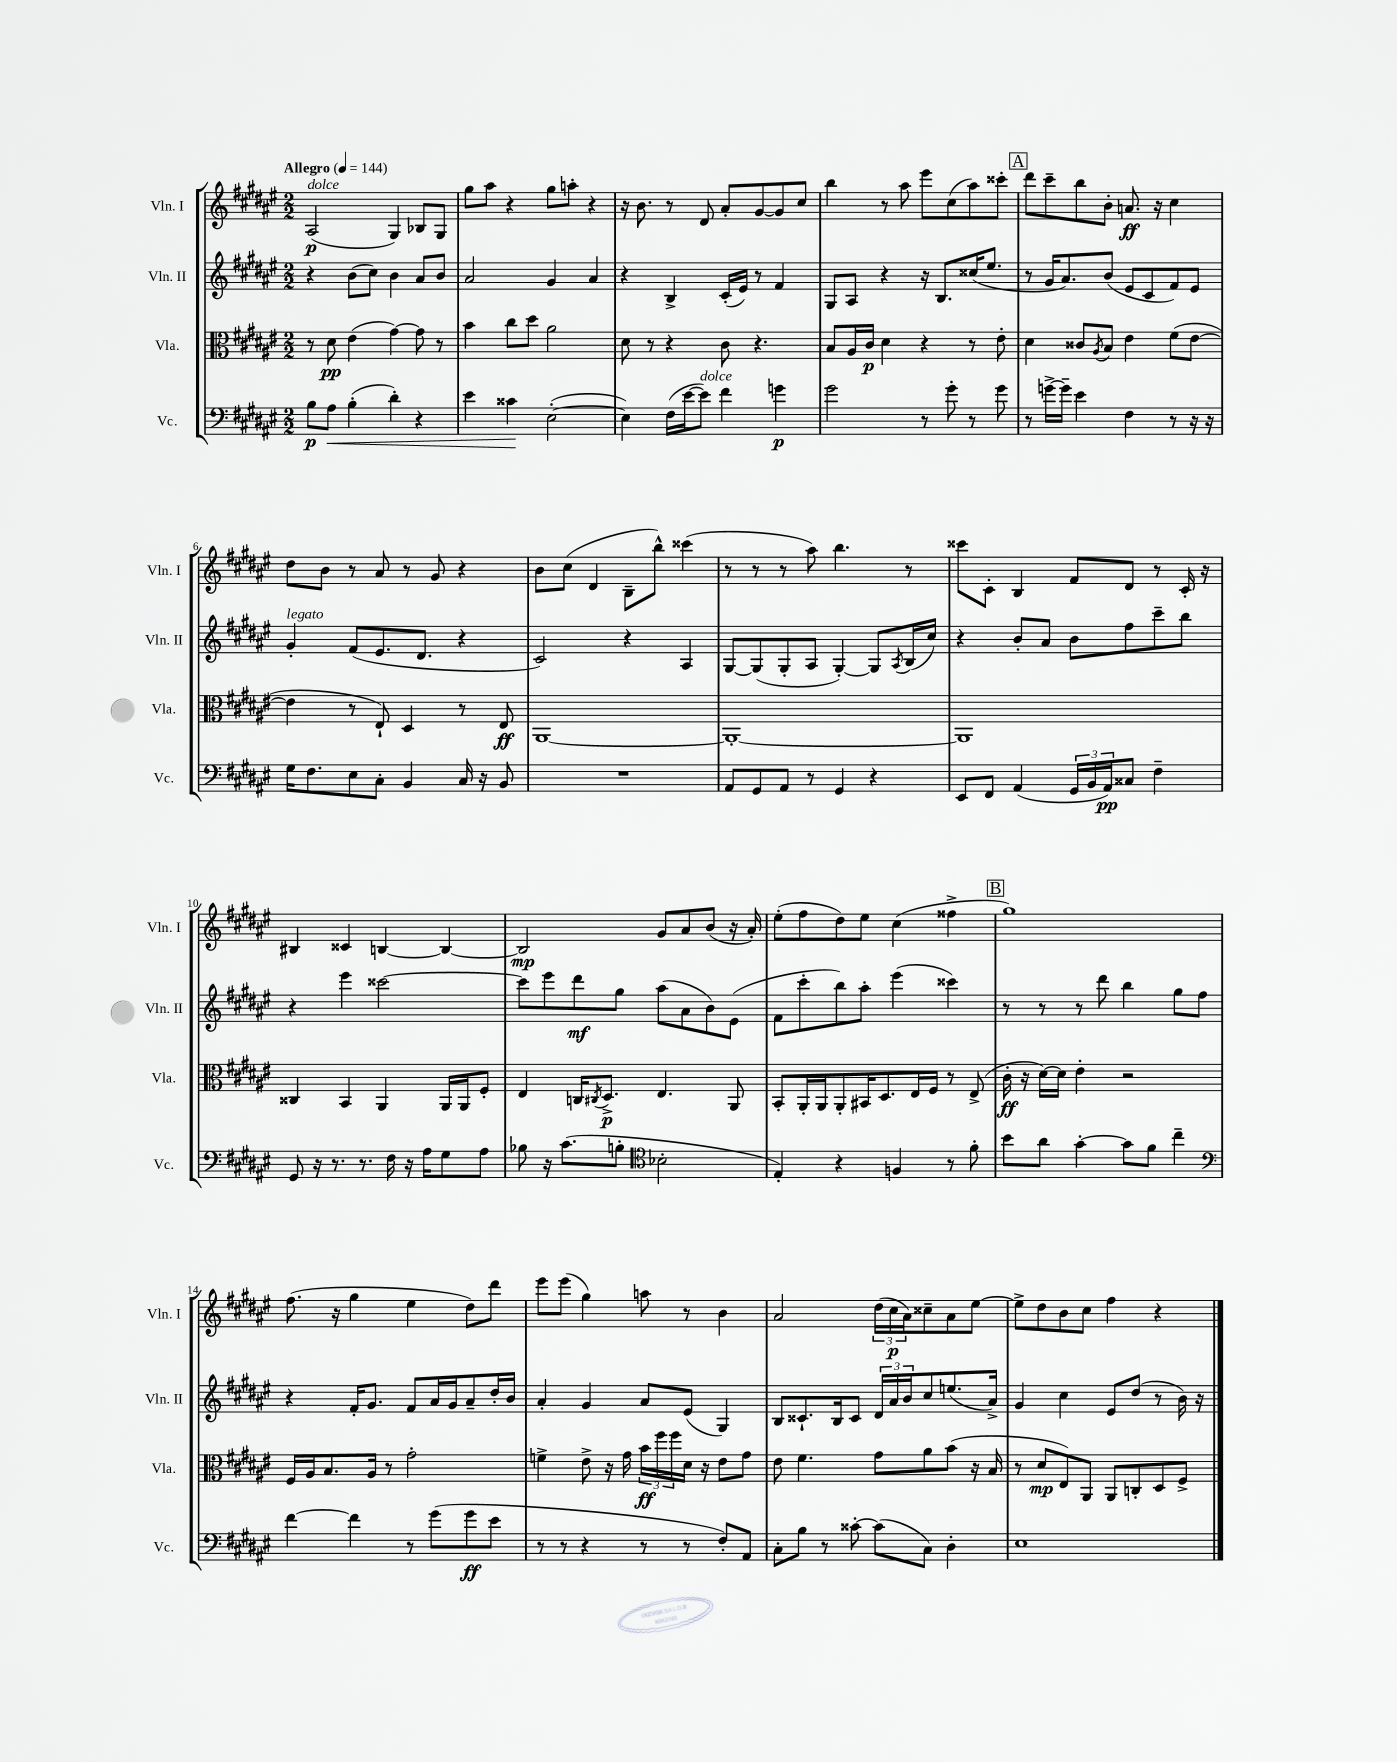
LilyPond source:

<<
\new StaffGroup <<
\new Staff = "s0" \with { instrumentName = "Vln. I" shortInstrumentName = "Vln. I" } {
    \clef treble \key fis \major \numericTimeSignature \time 2/2 \tempo "Allegro" 4 = 144
    ais2\p^\markup { \italic "dolce" }( gis4) bes8 gis8 |
    gis''8 ais''8 r4 gis''8 a''8-. r4 |
    r16 b'8. r8 dis'8 ais'8-. gis'8~ gis'8 cis''8 |
    b''4 r8 ais''8 eis'''8 cis''8( ais''8) cisis'''8-. |
    \mark \markup { \box "A" } dis'''8 cis'''8-- b''8 b'8-. a'8.\ff r16 cis''4 |
    dis''8 b'8 r8 ais'8 r8 gis'8 r4 |
    b'8 cis''8( dis'4 b8-- b''8-^) cisis'''4( |
    r8 r8 r8 ais''8) b''4. r8 |
    cisis'''8 cis'8-. b4 fis'8 dis'8 r8 cis'16-. r16 |
    bis4 cisis'4 b4~ b4~ |
    b2\mp gis'8 ais'8 b'8( r16 ais'16-.) |
    eis''8-.( fis''8 dis''8) eis''8 cis''4( fisis''4-> |
    \mark \markup { \box "B" } gis''1) |
    fis''8.( r16 gis''4 eis''4 dis''8) dis'''8 |
    eis'''8 eis'''8( gis''4) a''8 r8 b'4 |
    ais'2 \tuplet 3/2 { dis''16( cis''16\p ais'16) } cisis''8-- ais'8 eis''8~ |
    eis''8-> dis''8 b'8 cis''8 fis''4 r4 \bar "|." |
}
\new Staff = "s1" \with { instrumentName = "Vln. II" shortInstrumentName = "Vln. II" } {
    \clef treble \key fis \major \numericTimeSignature \time 2/2
    r4 b'8( cis''8) b'4 ais'8 b'8 |
    ais'2 gis'4 ais'4 |
    r4 b4-> cis'16-.( eis'16) r8 fis'4 |
    gis8 ais8 r4 r16 b8. cisis''16( eis''8. |
    \mark \markup { \box "A" } r8 gis'16 ais'8.) b'8( eis'8 cis'8 fis'8) eis'8 |
    gis'4-.^\markup { \italic "legato" } fis'8( eis'8. dis'8. r4 |
    cis'2) r4 ais4 |
    gis8~ gis8( gis8-. ais8 gis4~-.) gis8 \acciaccatura { ais8 } b16( cis''16) |
    r4 b'8-. ais'8 b'8 fis''8 cis'''8-- b''8 |
    r4 eis'''4 cisis'''2~ |
    cisis'''8 eis'''8 dis'''8\mf gis''8 ais''8( ais'8 b'8) eis'8( |
    fis'8 cis'''8-. b''8) ais''8-. eis'''4( cisis'''4) |
    \mark \markup { \box "B" } r8 r8 r8 dis'''8 b''4 gis''8 fis''8 |
    r4 fis'16-. gis'8. fis'8 ais'16 gis'16 ais'8-- dis''16-. b'16 |
    ais'4-. gis'4 ais'8 eis'8( gis4) |
    b8 cisis'8.-! b16 cisis'8 \tuplet 3/2 { dis'16 ais'16 b'16 } cis''8 e''8.( ais'16->) |
    gis'4 cis''4 eis'8 dis''8( r8 b'16) r16 \bar "|." |
}
\new Staff = "s2" \with { instrumentName = "Vla." shortInstrumentName = "Vla." } {
    \clef alto \key fis \major \numericTimeSignature \time 2/2
    r8 dis'8\pp eis'4( gis'4~) gis'8 r8 |
    b'4 cis''8 dis''8 ais'2 |
    dis'8 r8 r4 cis'8 r4. |
    b8 ais16 cis'16\p dis'4 r4 r8 eis'8-. |
    \mark \markup { \box "A" } dis'4 cisis'8 \acciaccatura { ais8 } b8 eis'4 fis'8( eis'8~ |
    eis'4 r8 eis8-!) dis4 r8 eis8\ff |
    ais,1~ |
    ais,1~-. |
    ais,1 |
    cisis4 b,4 ais,4 ais,16 ais,16 fis8-. |
    eis4 c16 \acciaccatura { cis8 } dis8.->\p eis4. ais,8 |
    b,8-. ais,16-. ais,16 ais,8-. bis,16 dis8. eis16 fis16 r8 eis8->( |
    \mark \markup { \box "B" } cis'16-.\ff r16 dis'16~) dis'16 eis'4-. r2 |
    fis16 ais16 b8. ais16 r8 gis'2-. |
    f'4-> eis'8-> r16 gis'16 \tuplet 3/2 { b'16\ff fis''16 fis''16 } dis'16 r16 eis'8 gis'8 |
    eis'8 fis'4. gis'8 ais'8 b'8( r16 b16 |
    r8 dis'8\mp eis8) ais,8 ais,8 c8-. dis8 fis8-> \bar "|." |
}
\new Staff = "s3" \with { instrumentName = "Vc." shortInstrumentName = "Vc." } {
    \clef bass \key fis \major \numericTimeSignature \time 2/2
    b8\p ais8\< b4-.( dis'4-.) r4 |
    eis'4 cisis'4\! eis2~-.( |
    eis4) fis16( eis'16~ eis'8^\markup { \italic "dolce" }) fis'4 g'4\p |
    gis'2 r8 gis'8-. r8 gis'8 |
    \mark \markup { \box "A" } r8 g'16~-> g'16-- eis'4 fis4 r8 r16 r16 |
    gis16 fis8. eis8 cis8-. b,4 cis16 r16 b,8 |
    R1 |
    ais,8 gis,8 ais,8 r8 gis,4 r4 |
    eis,8 fis,8 ais,4( \tuplet 3/2 { gis,16 b,16 ais,16\pp) } cisis8 fis4-- |
    gis,8 r16 r8. r8. fis16 r16 ais16 gis8 ais8 |
    bes8 r16 cis'8.( b8-. \clef tenor bes2-. |
    eis4-.) r4 f4 r8 fis'8-. |
    \mark \markup { \box "B" } b'8 ais'8 gis'4~-. gis'8 fis'8 cis''4-- |
    \clef bass fis'4~ fis'4 r8 gis'8( gis'8\ff eis'8 |
    r8 r8 r4 r8 r8 fis8-.) ais,8 |
    cis8-. b8 r8 cisis'8~-. cisis'8( cis8) dis4-. |
    eis1 \bar "|." |
}
>>
>>
